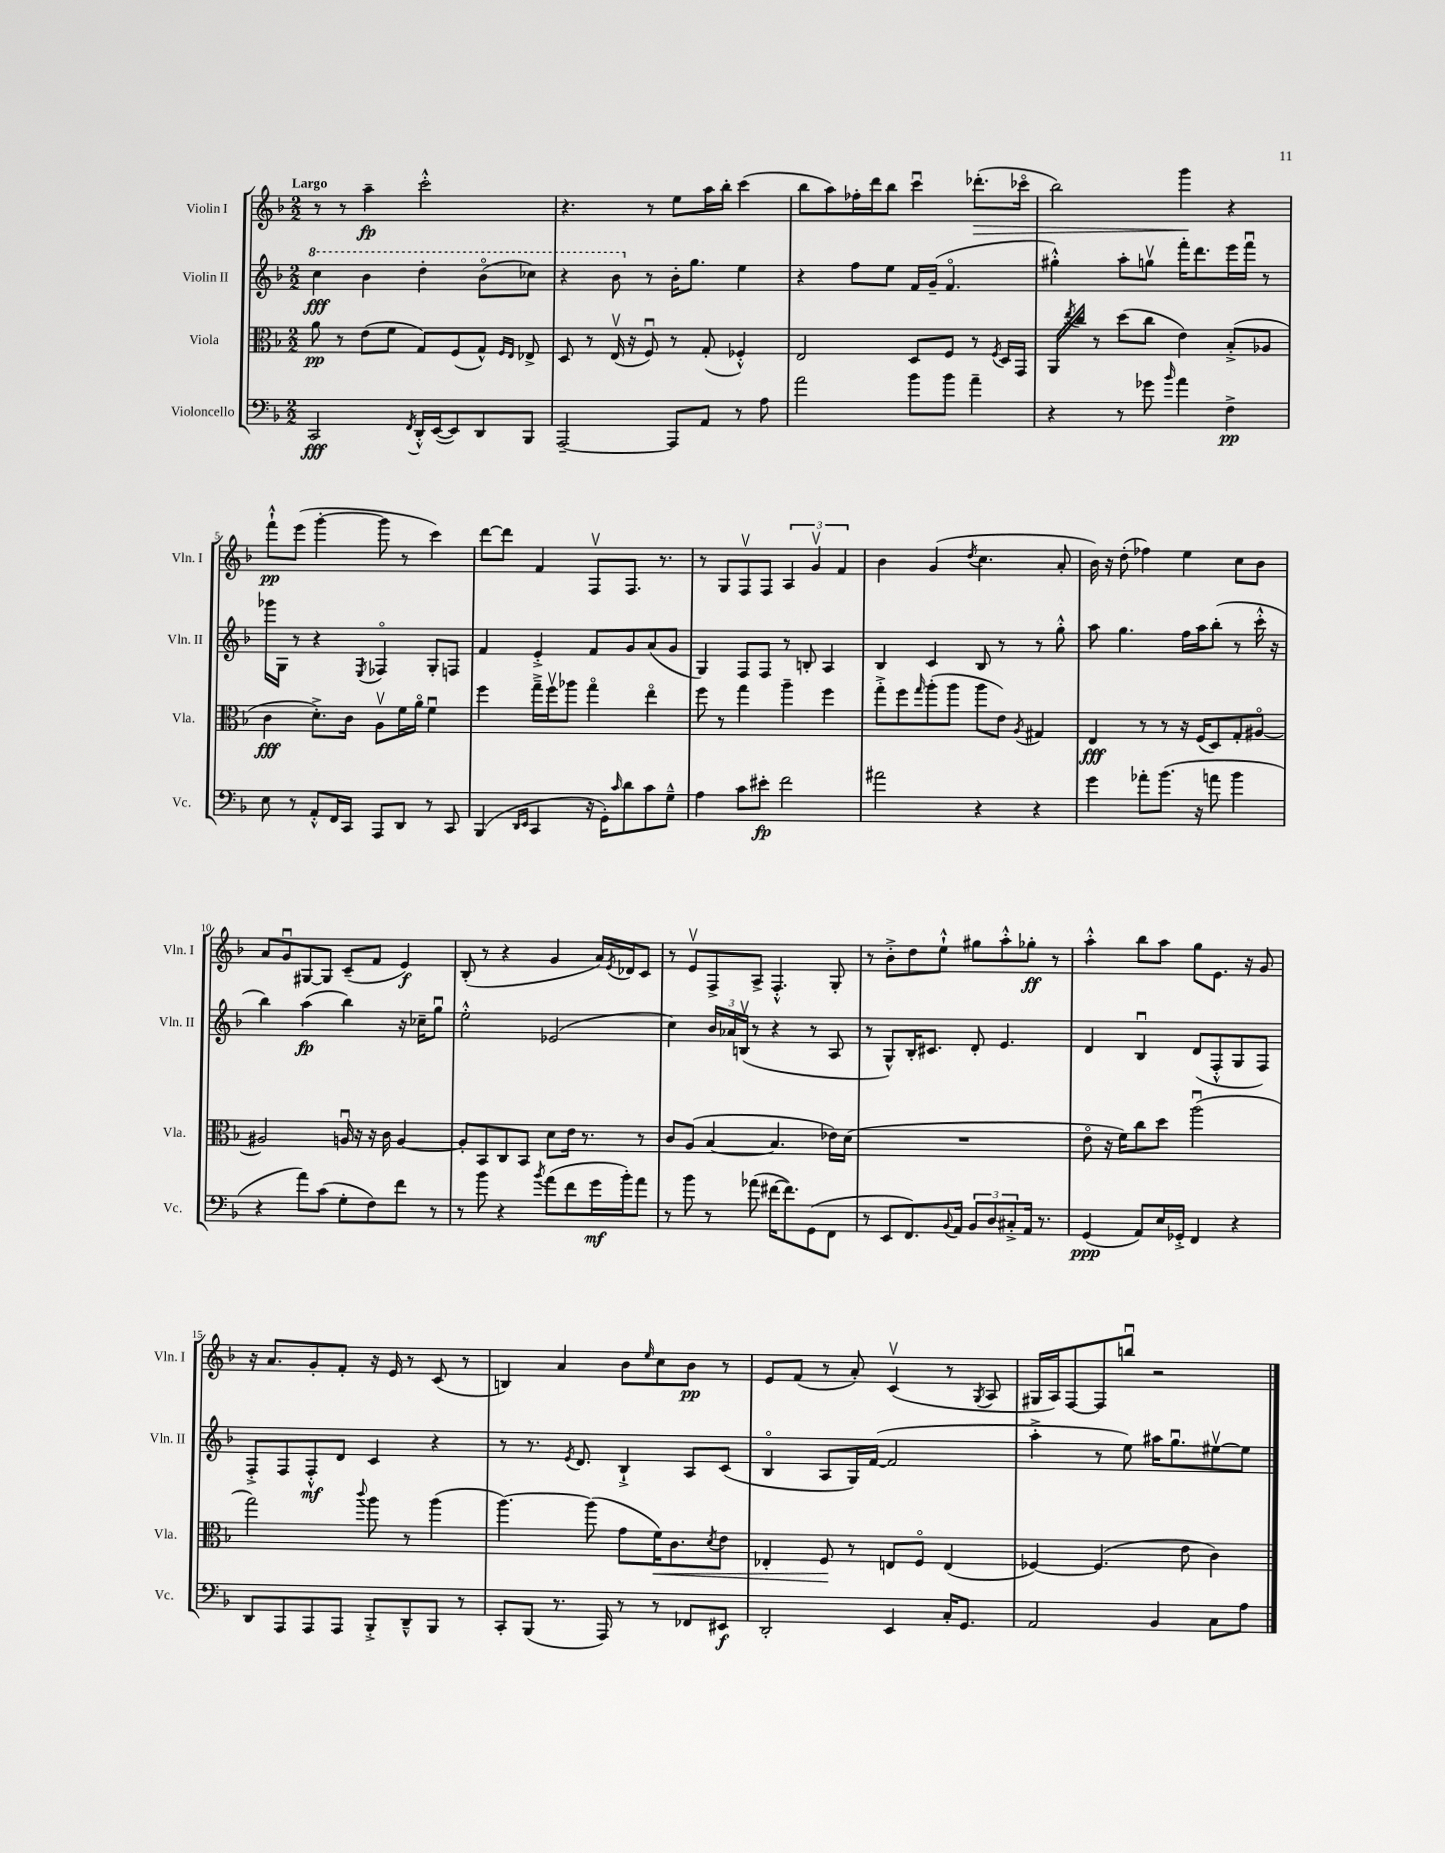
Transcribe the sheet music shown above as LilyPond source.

<<
\new StaffGroup <<
\new Staff = "s0" \with { instrumentName = "Violin I" shortInstrumentName = "Vln. I" } {
    \clef treble \key f \major \numericTimeSignature \time 2/2 \tempo "Largo"
    r8 r8 a''4--\fp c'''2-.-^ |
    r4. r8 e''8 a''16 bes''16-. c'''4( |
    bes''8 a''8) fes''16-. d'''16 bes''8 c'''4\downbow des'''8.-.\>( ces'''16\flageolet |
    bes''2) g'''4\! r4 |
    f'''8-!-^\pp e'''8( g'''4~-. g'''8 r8 c'''4) |
    d'''8~ d'''8 f'4 f8\upbow f8. r8. |
    r8 g8 f8\upbow f8 \tuplet 3/2 { a4 g'4\upbow f'4 } |
    bes'4 g'4( \acciaccatura { d''8 } c''4. a'8-. |
    bes'16) r16 d''8-.( fes''4) e''4 c''8 bes'8 |
    a'8 g'8\downbow gis8~ gis8 c'8--( f'8 e'4\f) |
    bes8-.( r8 r4 g'4 a'16) \acciaccatura { e'8 } des'16 c'8 |
    r8 e'8\upbow f8-> a8-> f4.-.-^ g8-. |
    r8 bes'8-.-> d''8 e''8-!-^ gis''8 a''8-.-^ ges''8-.\ff r8 |
    a''4-.-^ bes''8 a''8 g''8 e'8. r16 g'8 |
    r16 a'8. g'8-. f'8-. r16 e'16 r8 c'8( r8 |
    b4) a'4 bes'8 \grace { e''16 } c''8 bes'8\pp r8 |
    e'8 f'8( r8 a'8-.) c'4\upbow( r8 \acciaccatura { g8 } a8 |
    gis16 a16) f8~ f8 b''8\downbow r2 \bar "|." |
}
\new Staff = "s1" \with { instrumentName = "Violin II" shortInstrumentName = "Vln. II" } {
    \clef treble \key f \major \numericTimeSignature \time 2/2
    \ottava #1 c'''4\fff bes''4 d'''4-. bes''8\flageolet( ces'''8) |
    r4 bes''8 \ottava #0 r8 bes'16-. g''8. e''4 |
    r4 f''8 e''8 f'16 g'16--( f'4.\flageolet |
    gis''4-.-^) a''8-. g''8\upbow f'''16-. d'''8. e'''16 f'''16\downbow r8 |
    ges'''16 g16 r8 r4 \acciaccatura { e8 } fes4\flageolet g8-. f8 |
    f'4 e'4-.-> f'8 g'8 a'8( g'8 |
    g4) f8 f8 r8 b8-. a4 |
    bes4 c'4 bes8 r8 r8 g''8-.-^ |
    a''8 g''4. f''16 a''16 bes''8-.( r8 c'''16-.-^ r16 |
    bes''4) a''4\fp( bes''4) r16 ces''16-- g''8\downbow |
    e''2-.-^ ees'2( |
    c''4) \tuplet 3/2 { bes'16 aes'16 b16\upbow( } r8 r4 r8 a8 |
    r8 g8-^) bes16-. cis'8. d'8-. e'4. |
    d'4 bes4\downbow d'8( f8-.-^ g8 f8) |
    f8-.-> f8 f8-.-^\mf d'8 c'4 r4 |
    r8 r8. \acciaccatura { e'8 } d'8. bes4-!-> a8 c'8( |
    bes4\flageolet a8 g16) f'16~( f'2 |
    a''4-.-> r8 e''8) ais''16 g''8.\downbow eis''8~\upbow eis''8 \bar "|." |
}
\new Staff = "s2" \with { instrumentName = "Viola" shortInstrumentName = "Vla." } {
    \clef alto \key f \major \numericTimeSignature \time 2/2
    a'8\pp r8 e'8( f'8 g8) f8( g8-^) \grace { f16 e16 } ees8-> |
    d8 r8 e16\upbow( r16 f8\downbow) r8 g8-.( fes4-.-^) |
    e2 d8 f8 r8 \acciaccatura { f8 } d16 g,16 |
    a,16 \acciaccatura { e''8 } c''16 r8 d''8( c''8 e'4) bes8-.->( aes8 |
    c'4\fff d'8.-.->) c'16 a8\upbow f'16 a'16\flageolet f'4\downbow |
    f''4 g''16---> f''16\upbow aes''8 g''4\flageolet e''4\flageolet |
    f''8 r8 g''4 a''4-- f''4 |
    g''8-.-> f''8 \grace { g''16 } a''8-.( a''8 a''8 e'8) \acciaccatura { a8 } gis4 |
    e4\fff r8 r8 r16 f16( d8) g8-. ais8~\flageolet |
    ais2 a16\downbow r16 r16 c'16 a4~ |
    a8-. bes,8 c8 bes,8 d'8 e'16 r8. r8 |
    c'8 a8( bes4~ bes4. ees'16) d'16( |
    R1 |
    e'8\flageolet r16 f'16) c''8 d''8 a''2\downbow( |
    g''2) \appoggiatura { c'''8 } a''8 r8 a''4( |
    a''4.~) a''8( g'8 f'16\<) c'8. \acciaccatura { d'8 } e'8 |
    ees4-. f8\! r8 e8 f8\flageolet e4( |
    fes4~) fes4.( e'8 c'4) \bar "|." |
}
\new Staff = "s3" \with { instrumentName = "Violoncello" shortInstrumentName = "Vc." } {
    \clef bass \key f \major \numericTimeSignature \time 2/2
    c,2\fff \acciaccatura { f,8 } d,16-.-^ e,16~( e,8) d,8 bes,,8 |
    a,,2~-- a,,8 a,8 r8 a8 |
    a'2 bes'8 bes'8 a'4-- |
    r4 r8 ges'8 \grace { bes'16 } a'4 f4->\pp |
    e8 r8 a,8-.-^ f,16 c,16 a,,8 d,8 r8 c,8 |
    bes,,4( \grace { d,16 e,16 } c,4 r16 g,16-.) \grace { c'16 } d'8 c'8 g8---^ |
    a4 c'8 eis'8-.\fp f'2 |
    ais'2 r4 r4 |
    g'4 aes'8-. bes'8.( r16 a'8 bes'4 |
    r4 a'8) c'8( g8-. f8) f'8 r8 |
    r8 bes'8 r4 \acciaccatura { bes'8 } a'8( f'8 g'16\mf bes'16-.) a'8 |
    r8 bes'8 r8 aes'8( fis'16~ fis'8.) g,8( f,8 |
    r8 e,8 f,8.) \appoggiatura { bes,8 } a,16 \tuplet 3/2 { bes,8 d8 cis8-.-> } a,16 r8. |
    g,4\ppp( a,8) e16 ges,16-.-> f,4 r4 |
    d,8 a,,8 a,,8 a,,8 bes,,8-.-> d,8---^ bes,,8 r8 |
    c,8-. bes,,8( r8. a,,16) r8 r8 fes,8 eis,8\f |
    d,2-. e,4 c16-. g,8. |
    a,2 bes,4 c8 a8 \bar "|." |
}
>>
>>
